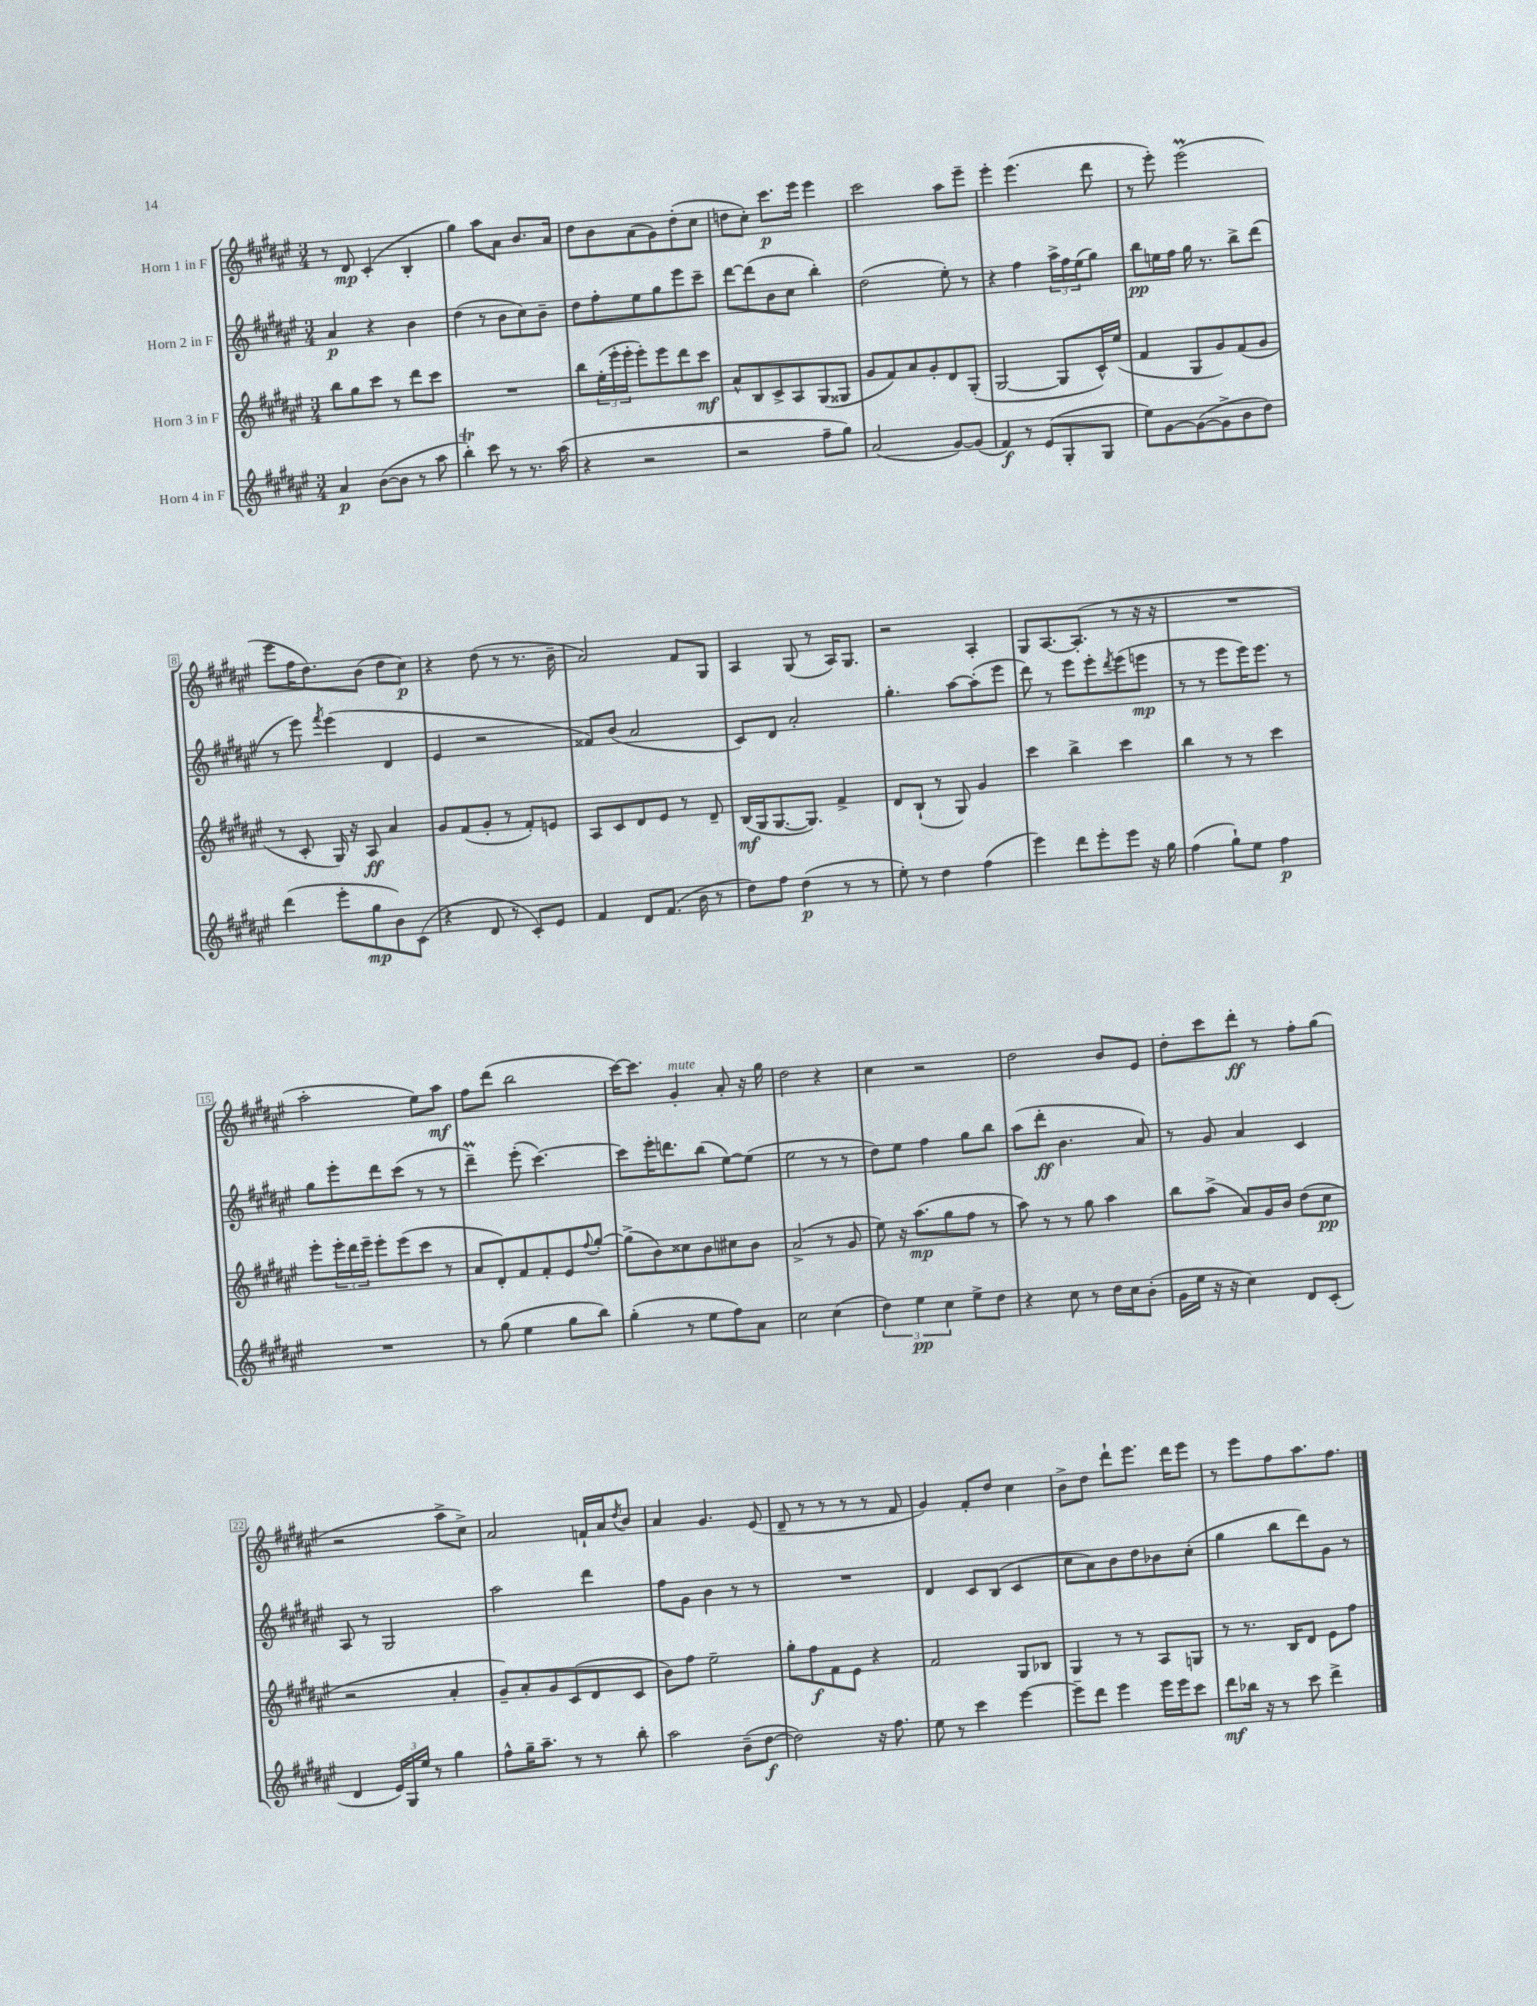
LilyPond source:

<<
\new StaffGroup <<
\new Staff = "s0" \with { instrumentName = "Horn 1 in F" } {
    \clef treble \key fis \major \numericTimeSignature \time 3/4
    r8 dis'8\mp cis'4-.( b4-. |
    gis''4) ais''8 ais'8 b'8. ais'16 |
    dis''8 b'8 ais'8( gis'8) dis''8-.( cis''8 |
    d''8 cis''8-.) cis'''8.\p eis'''16 eis'''4 |
    cis'''2 ais''8 eis'''8-- |
    eis'''4-. eis'''4.( dis'''8 |
    r8 eis'''8-.) eis'''2\prall( |
    eis'''8 fis''16 dis''8.) b'8( dis''8 cis''8\p) |
    r4 dis''8( r8 r8. b'16-- |
    ais'2) fis'8 gis8 |
    ais4 gis8( r8 ais16) gis8. |
    r2 ais4-. |
    gis8 ais8.~ ais8.-.( r8 r16 r16 |
    R2. |
    ais''2-. eis''8) ais''8\mf |
    fis''8 dis'''8( b''2 |
    cis'''16~) cis'''8. gis'4-.^\markup { \italic "mute" } ais'8-. r16 gis''16 |
    dis''2 r4 |
    cis''4 r2 |
    dis''2 b'8 eis'8 |
    dis''8-. cis'''8 dis'''8-.\ff r8 fis''8-. gis''8( |
    r2 ais''8-> cis''8->) |
    ais'2 f'16-! ais'16 \acciaccatura { dis''8 } b'8 |
    ais'4 gis'4. eis'8( |
    dis'8-- r8 r8 r8 r8 fis'8 |
    gis'4) fis'8-. dis''8 cis''4 |
    b'8-> dis''8 dis'''8-! eis'''8. dis'''16 eis'''8 |
    r8 eis'''8 fis''8 ais''8. fis''8. \bar "|." |
}
\new Staff = "s1" \with { instrumentName = "Horn 2 in F" } {
    \clef treble \key fis \major \numericTimeSignature \time 3/4
    ais'4\p r4 b'4 |
    dis''4( r8 b'8 cis''8) b'8-- |
    dis''8 fis''8-. eis''8 gis''8 eis'''8 cis'''8-- |
    dis'''8~ dis'''8( b'8 cis''8 b''4-.) |
    dis''2( eis''8-.) r8 |
    r4 fis''4 \tuplet 3/2 { ais''16-> fis''16 eis''16( } gis''8) |
    b''8\pp e''16 fis''16 gis''16 r8. b''8-> dis'''8( |
    r8 eis'''8) \acciaccatura { fis'''8 } eis'''4( dis'4 |
    eis'4 r2 |
    fisis'8) b'8( ais'2 |
    cis'8) dis'8 ais'2-. |
    gis''4.-. ais''8~ ais''8-.( eis'''8 |
    dis'''8) r8 eis'''8 eis'''8-. \acciaccatura { dis'''8 } eis'''8( e'''8\mp |
    r8 r8 eis'''8 eis'''16) eis'''8. r8 |
    gis''8 eis'''8-. dis'''8 cis'''8( r8 r8 |
    dis'''4--\prall) eis'''8-.( cis'''4.~) |
    cis'''8 eis'''16-. d'''8. b''8( eis''8~) eis''8( |
    eis''2 r8 r8 |
    dis''8) eis''8 fis''4 gis''8 b''8 |
    ais''8( dis'''8-.\ff b'4. ais'8) |
    r8 gis'8 ais'4 cis'4 |
    ais8 r8 gis2 |
    ais''2 dis'''4 |
    fis''8 gis'8 b'4 r8 r8 |
    R2. |
    dis'4 cis'8 b8( cis'4 |
    cis''8 ais'8) b'8 dis''8 bes'8 cis''8-.( |
    gis''4 b''8 dis'''8) gis'8 r8 \bar "|." |
}
\new Staff = "s2" \with { instrumentName = "Horn 3 in F" } {
    \clef treble \key fis \major \numericTimeSignature \time 3/4
    b''8 gis''8 cis'''8 r8 dis'''8 cis'''8 |
    R2. |
    b''8 \tuplet 3/2 { eis''16-.( eis'''16-. eis'''16-. } eis'''8-.) eis'''8 dis'''8 cis'''8\mf |
    ais'8-^ b8 cis'8-> ais8 gis8( gisis8 |
    gis'8 fis'8) ais'8 gis'8-. dis'8 gis8-.( |
    gis2~ gis8 cis'16-^) eis''16( |
    fis'4 gis8 gis'8) fis'8( gis'8 |
    r8 cis'8-. gis16) r16 ais8\ff ais'4 |
    gis'8 fis'8( gis'8-. r8 fis'8-.) e'8 |
    ais8 cis'8 dis'8 eis'8 r8 dis'8-- |
    b16\mf( gis16 gis8.~ gis8.) fis'4-> |
    dis'8 b8-!( r8 gis8) gis'4 |
    cis'''4 b''4-> cis'''4 |
    b''4 r8 r8 cis'''4 |
    eis'''8-. \tuplet 3/2 { eis'''16-. dis'''16 eis'''16-- } eis'''8-. eis'''8( cis'''8 r8 |
    ais'8 dis'8-.) fis'8 fis'8-. eis'8 \appoggiatura { fis''8 } gis''8~-. |
    gis''8->( b'8) cisis''8 b'8 cis''8 b'8 |
    ais'2->( r8 gis'8 |
    eis''8) r16 ais''8.\mp( gis''8 fis''8 r8 |
    ais''8) r8 r8 gis''8 ais''4 |
    b''8 ais''8->( ais'8) gis'16 b'16 dis''8( cis''8\pp |
    r2 ais'4-. |
    gis'8--) ais'8-. gis'8 cis'8( dis'8 cis'8 |
    b'8) fis''8 eis''2-- |
    gis''8-. fis''8\f fis'8 eis'8 r4 |
    fis'2 gis8 bes8 |
    gis4 r8 r8 ais8 g8 |
    r8 r8. b16 dis'8 eis'8 fis''8 \bar "|." |
}
\new Staff = "s3" \with { instrumentName = "Horn 4 in F" } {
    \clef treble \key fis \major \numericTimeSignature \time 3/4
    ais'4\p b'8~( b'8 r8 ais''8 |
    b''4-.\trill) cis'''8 r8 r8. ais''16( |
    r4 r2 |
    r2 fis''8-- gis''8) |
    ais'2( gis'8~) gis'8( |
    fis'4\f) r8 eis'8( gis8-. gis8 |
    eis''8) gis'8~ gis'8~( gis'8-> b'8 dis''8) |
    dis'''4( eis'''8-. gis''8\mp b'8) cis'8( |
    r4 dis'8 r8 cis'8-.) eis'8 |
    fis'4 dis'8 fis'8.( b'16 r8 |
    dis''8) fis''8 dis''4\p( r8 r8 |
    eis''8-.) r8 dis''4 fis''4( |
    eis'''4) dis'''8 eis'''8-. eis'''8 r16 gis''16 |
    fis''4( gis''8-!) eis''8 fis''4\p |
    R2. |
    r8 gis''8( eis''4 gis''8 b''8) |
    gis''4-.( r8 eis''8 fis''8) ais'8 |
    cis''2 cis''4( |
    \tuplet 3/2 { dis''4) eis''4\pp cis''4 } eis''8-> dis''8 |
    r4 cis''8 r8 dis''16 cis''16 b'8-.( |
    gis'16 eis''16 r16 r16 cis''4) dis'8 cis'8-.( |
    dis'4 \tuplet 3/2 { eis'16) gis16 eis''16 } r8 gis''4 |
    fis''8-^ gis''16-- ais''8.-- r8 r8 b''8-. |
    ais''2 b'8--( dis''8~\f |
    dis''2) r16 fis''8. |
    eis''8 r8 cis'''4 eis'''4~ |
    eis'''8-- dis'''8 eis'''4 eis'''16 eis'''16 cis'''8 |
    dis'''8\mf bes''16 r16 r8 cis'''8 dis'''4-> \bar "|." |
}
>>
>>
\layout { \context { \Score \override BarNumber.stencil = #(make-stencil-boxer 0.1 0.3 ly:text-interface::print) } }
